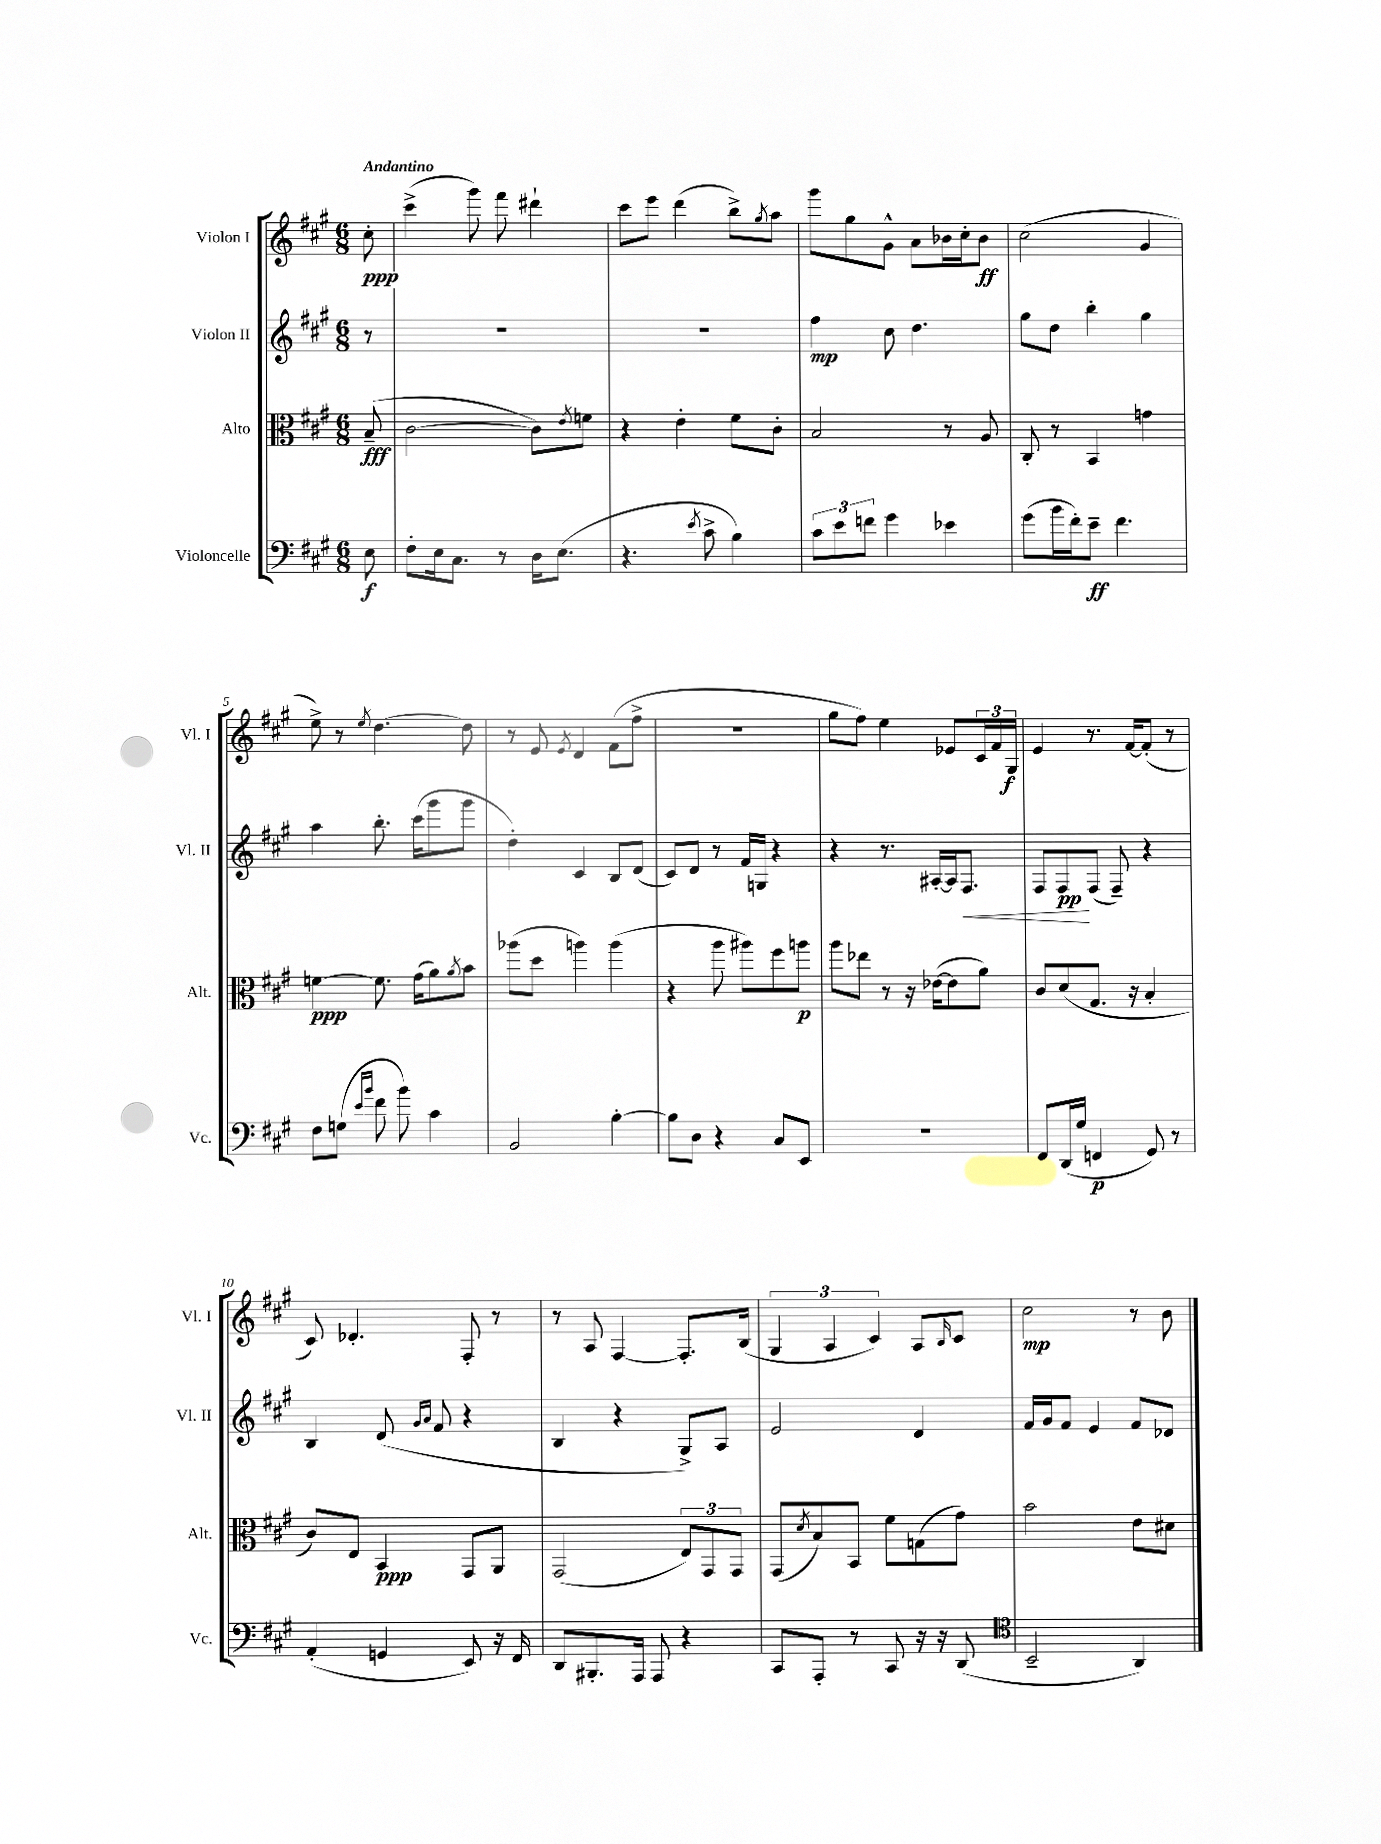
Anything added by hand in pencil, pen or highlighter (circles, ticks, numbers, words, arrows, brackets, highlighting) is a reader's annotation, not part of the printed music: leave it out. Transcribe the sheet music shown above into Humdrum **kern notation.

**kern	**kern	**kern	**kern
*staff4	*staff3	*staff2	*staff1
*clefF4	*clefC3	*clefG2	*clefG2
*k[f#c#g#]	*k[f#c#g#]	*k[f#c#g#]	*k[f#c#g#]
*M6/8	*M6/8	*M6/8	*M6/8
8E	(8B~	8r	8cc#'
=	=	=	=
8F#'	[2c#	2.r	(4ccc#^
16E	.	.	.
8.C#	.	.	.
.	.	.	8ggg#)
8r	.	.	8fff#
16D	8c#])	.	4ddd#`
(8.E	.	.	.
.	8qe	.	.
.	8f	.	.
=	=	=	=
4.r	4r	2.r	8ccc#
.	.	.	8eee
.	4e'	.	(4ddd
8qe	.	.	.
8c#^	.	.	.
4B)	8f#	.	8bb^)
.	.	.	8qgg#
.	8c#'	.	8aa
=	=	=	=
12c#	2B	4ff#	8ggg#
12e	.	.	.
.	.	.	8gg#
12f	.	.	.
4g#	.	8cc#	8g#^^
.	.	4.dd	8a
4e-	8r	.	16b-
.	.	.	16cc#'
.	8A	.	8b-
=	=	=	=
(8g#	8C#'	8gg#	(2cc#
16b	8r	8dd	.
16f#')	.	.	.
8e~	4BB	4bb'	.
4.f#	.	.	.
.	4g	4gg#	4g#
=	=	=	=
8F#	[4f	4aa	8ee^)
(8G	.	.	8r
16qqe	.	.	.
16qqb	.	.	8qee
8f#	8.f]	8.bb'	[4.dd
8b)	.	.	.
.	(16g#	(16ccc#	.
4c#	8a)	8ggg#	.
.	8qa	.	.
.	8b	8ggg#	8dd]
=	=	=	=
2BB	(8aa-	4dd')	8r
.	8dd	.	8e
.	.	.	8qe
.	4aa)	4c#	4d
[4B'	(4aa	8B	(8f#
.	.	(8d	8ff#^
=	=	=	=
8B]	4r	8c#)	2.r
8D	.	8d	.
4r	8aa	8r	.
.	8aa#)	16f#	.
.	.	16G	.
8C#	8ff#	4r	.
8EE	8aa	.	.
=	=	=	=
2.r	8aa	4r	8gg#
.	8ee-	.	8ff#)
.	8r	8.r	4ee
.	16r	.	.
.	([16e-	[16A#'	.
.	8e-]	16A#]	8e-
.	.	8.F#	.
.	8a)	.	24c#
.	.	.	24f#
.	.	.	24G#
=	=	=	=
8FF#	8c#	8F#	4e
(16DD	(8d	8F#	.
16G#	.	.	.
4FF	8.G#	(8F#	8.r
.	.	8F#~)	.
.	16r	.	[16f#
8GG#)	4B'	4r	(8f#']
8r	.	.	8r
=	=	=	=
(4AA'	8c#)	4B	8c#)
.	8E	.	4.d-'
4GG	4BB	(8d	.
.	.	16qqg#	.
.	.	16qqa	.
.	.	8f#	.
8EE)	8GG#	4r	8F#'
16r	8AA	.	8r
16FF#	.	.	.
=	=	=	=
8DD	(2GG#	4B	8r
8.BBB#'	.	.	8A
.	.	4r	[4F#
16AAA	.	.	.
8AAA	.	.	.
4r	12E)	8G#^)	8.F#']
.	12GG#	.	.
.	.	8A	.
.	12GG#	.	.
.	.	.	(16B
=	=	=	=
8CC#	(8GG#	2e	6G#
.	8qd	.	.
8AAA'	8B)	.	.
.	.	.	6A
8r	8BB	.	.
.	.	.	6c#)
8CC#	8f#	.	.
16r	(8G	4d	8A
16r	.	.	.
.	.	.	16qqB
(8DD	8g#)	.	8c#
=	=	=	=
*clefC4	*	*	*
2BB~	2b	16f#	2cc#
.	.	16g#	.
.	.	8f#	.
.	.	4e	.
4AA)	8e	8f#	8r
.	8d#	8d-	8b
==	==	==	==
*-	*-	*-	*-
